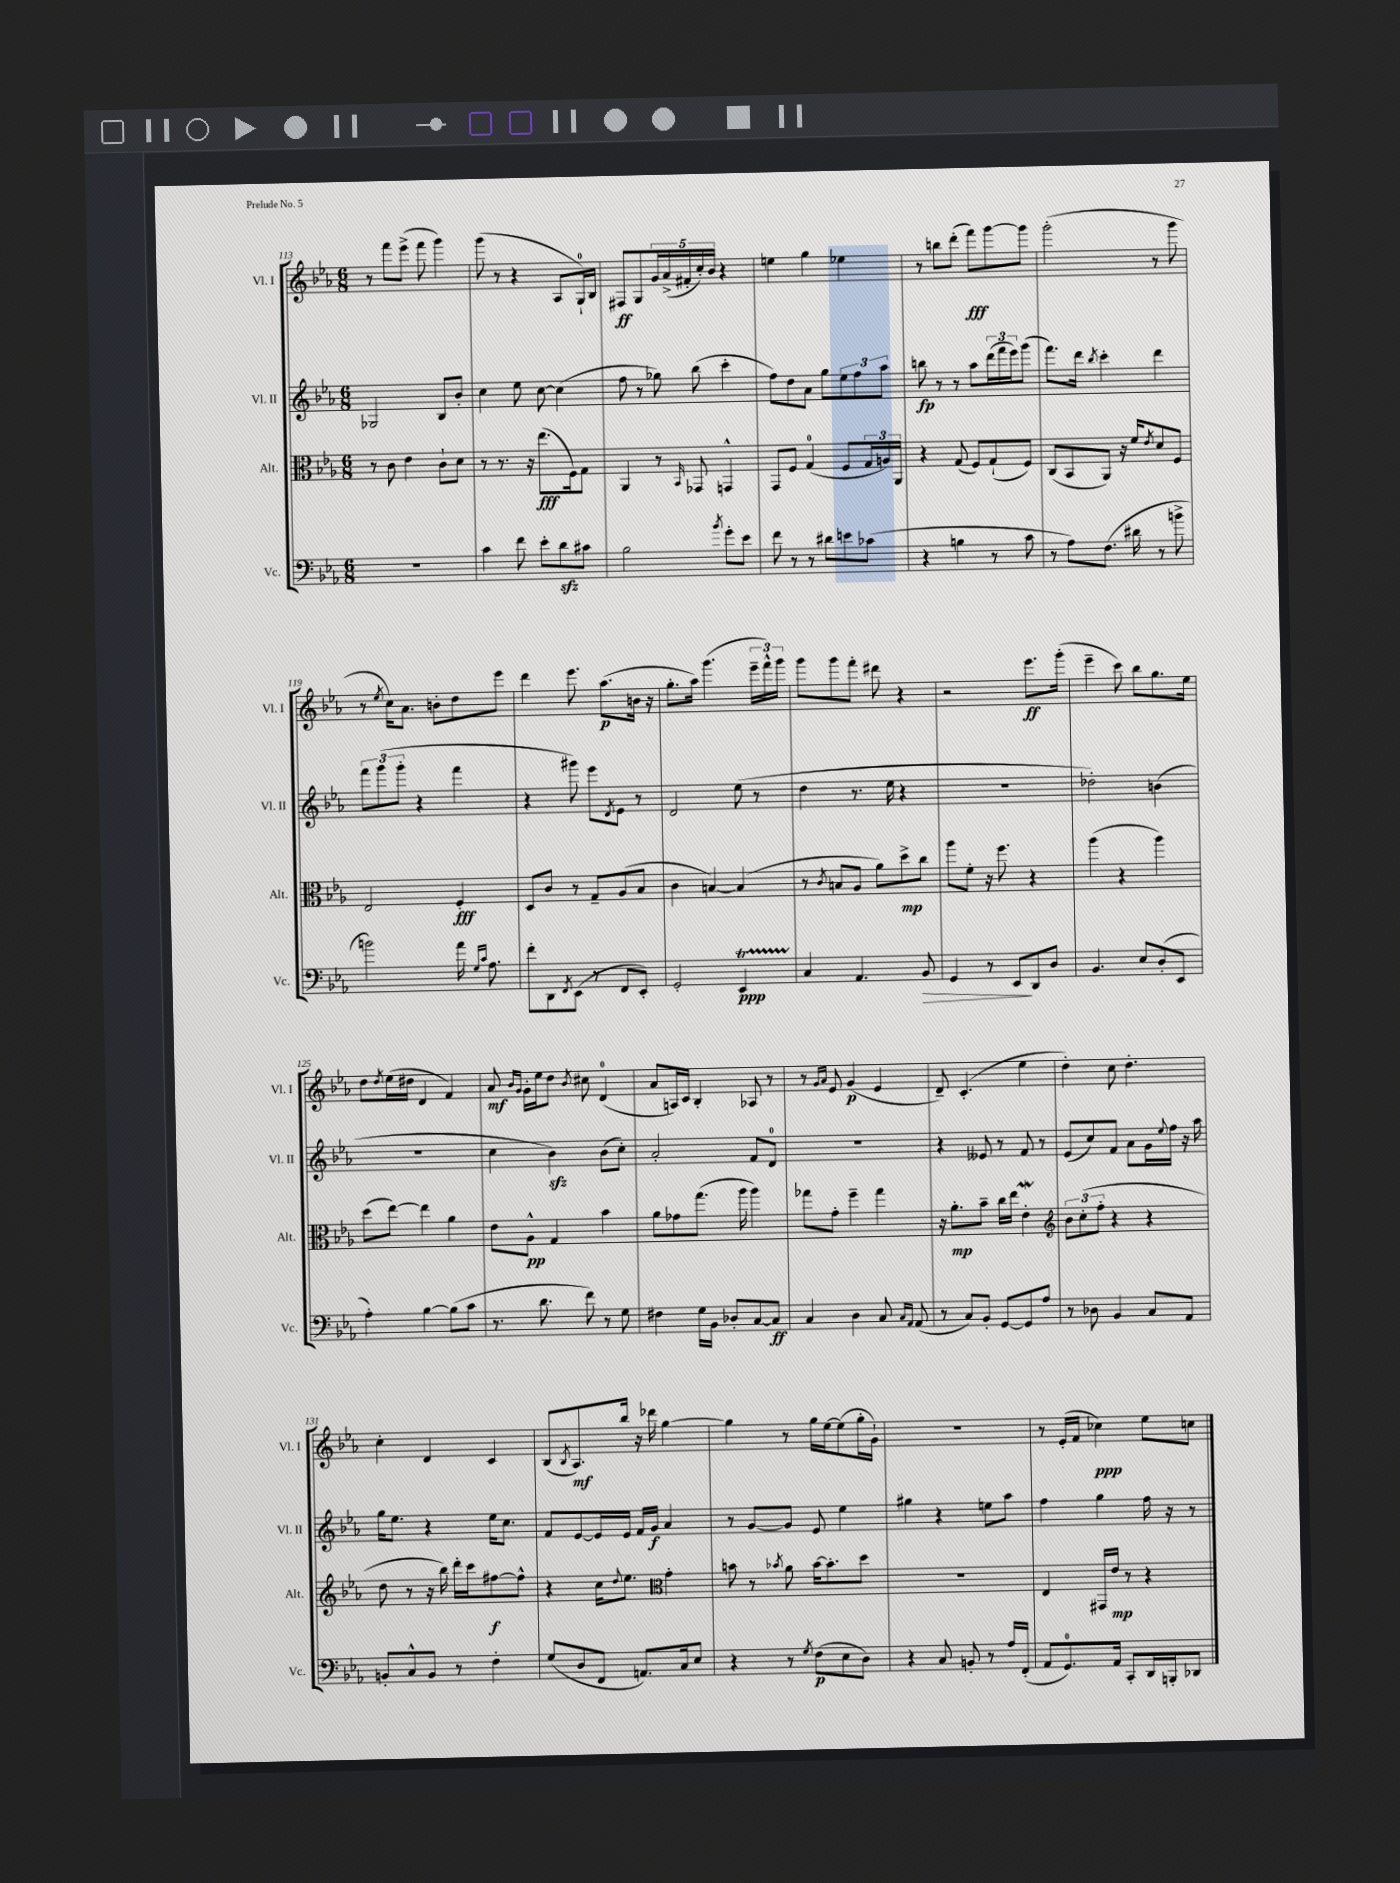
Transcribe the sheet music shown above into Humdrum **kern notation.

**kern	**kern	**kern	**kern
*staff4	*staff3	*staff2	*staff1
*clefF4	*clefC3	*clefG2	*clefG2
*k[b-e-a-]	*k[b-e-a-]	*k[b-e-a-]	*k[b-e-a-]
*M6/8	*M6/8	*M6/8	*M6/8
2.r	8r	2G-	8r
.	8c	.	8fff
.	4e-	.	(8eee-^
.	.	.	8fff
.	8c`	8B-	4ggg)
.	8d	8b-'	.
=	=	=	=
4c	8r	4cc	(8ggg
.	8.r	.	8r
8f	.	8ee-	4r
.	16r	.	.
8e-'	(8.ee-	[8cc	.
8d	.	(4cc]	8A-
.	16F)	.	.
8c#	8G	.	16G`)
.	.	.	16B-
=	=	=	=
2B-	4AA-	8ff	8F#
.	.	8r	8G
.	8r	8gg-)	20g
.	.	.	(20a-^
.	.	.	20f#'
.	16qqBB-	.	.
.	8GG-	(8bb-	.
.	.	.	20cc')
.	.	.	20b-
8qb-	.	.	.
8g'	4GG^^	4ccc'	4r
8e-	.	.	.
=	=	=	=
8f	8GG	8ff)	4ee
8r	8F	8dd	.
8r	(4G	8a-	4gg
8d#	.	8gg	.
8e	8F	12ee-	4ee-
.	.	12ff	.
(8c-	24G	.	.
.	24A)	12aa-	.
.	24AA-	.	.
=	=	=	=
4r	4r	8bb	8r
.	.	8r	8bb
4B	(8G	8r	(8ddd'
.	8F)	8aa-	8fff)
8r	(8G`	(24ddd	[8ggg
.	.	24fff	.
.	.	24eee-)	.
8c	8F)	(8ggg	8ggg]
=	=	=	=
8r	(8C	8.fff)	(2ggg'
8A-)	8BB-	.	.
.	.	16ddd	.
.	.	8qbb-	.
(8.F	8AA-)	4ccc'	.
.	16r	.	.
16d#	16f	.	.
.	8qe-	.	.
8r	8d	4ddd	8r
8b^	8F	.	8ggg
=	=	=	=
2b)	2E-	12fff	8r
.	.	(12ggg	.
.	.	.	8qee-
.	.	.	16cc)
.	.	12ggg'	.
.	.	.	8.a-
.	.	4r	.
.	.	.	8b'
16a-	4F'	4fff	8dd
16qqG	.	.	.
16qqc	.	.	.
8.A-	.	.	.
.	.	.	8eee-
=	=	=	=
8f'	8D	4r	4ddd
8DD	8c	.	.
8qFF	.	.	.
(8EE-	8r	8ggg#)	8.eee-
8r	8G~	8eee-	.
.	.	.	(8.aa-
.	.	8qd	.
8FF	(8A-	8e-	.
8EE-')	8B-	8r	16b
.	.	.	16r
=	=	=	=
2GG'	4c	2d	8.gg'
.	.	.	16aa-)
.	[4B)	.	(4.ggg
4EE-	(4B]	(8ee-	.
.	.	8r	24eee-~
.	.	.	24fff^^)
.	.	.	24ggg
=	=	=	=
4C	8r	4dd	8ggg
.	8qc	.	.
.	8B	.	8ggg
4.AA-	8A-	8.r	8fff'
.	8a-)	.	8ddd#
.	.	16ee-	.
.	8dd^	4r	4r
8BB-	8cc	.	.
=	=	=	=
4GG	8aa-	2.r	2r
.	8f'	.	.
8r	16r	.	.
.	8.ff	.	.
8EE-	.	.	.
8DD	4r	.	8.eee-
8D	.	.	.
.	.	.	(16ggg'
=	=	=	=
4.BB-	(4aa-	2dd-')	4eee-~
.	4r	.	8ccc)
8E-	.	.	8bb-
(8D'	4aa-)	(4b	8.gg
8EE-	.	.	.
.	.	.	16ee-
=	=	=	=
4A-')	(8dd	2.r	8dd
.	.	.	8qdd
.	[8ee-)	.	(16ee-
.	.	.	16dd#
[4B-	4ee-]	.	4d
(8B-]	4a-	.	4f)
8c	.	.	.
=	=	=	=
8.r	8e-	4cc	8a-
.	.	.	16qqb-
.	.	.	16qqg
.	8A-^^	.	16g'
8.d	.	.	16ee-
.	4G	4b-)	8dd
.	.	.	8qb-
8f)	.	.	8cc#
8r	4b-	(8b-	(4d
8G	.	8cc')	.
=	=	=	=
4F#	8a-	2a-'	8a-
.	8g-	.	16A)
.	.	.	16c
16G	(8.gg	.	4B-'
16BB-	.	.	.
8D-'	.	.	.
.	16aa-	.	.
[8C	4aa-)	8f	8A-
8C]	.	8d	8r
=	=	=	=
4C	8gg-	2.r	8r
.	.	.	16qqg
.	.	.	16qqa-
.	8g'	.	8e-
4D	4ff~	.	(4g
8C	4gg-	.	4e-
16qqC	.	.	.
16qqAA-	.	.	.
(8AA-	.	.	.
=	=	=	=
8r	16r	4r	8d~)
.	8.a-'	.	.
8C)	.	.	(4.c'
8BB-'	8b-~	8e--	.
[8GG	16cc	8r	.
.	16ee-	.	.
8GG]	4e-'	8f	4ee-
8A-	.	8r	.
=	=	=	=
*	*clefG2	*	*
8r	12b-	(8e-	4dd')
.	(12cc'	.	.
8D-	.	8cc)	.
.	12ff'	.	.
4BB-	4r	8f	8cc
.	.	8a-	4.dd'
8C	4r	16g	.
.	.	8qqee-	.
.	.	16ff	.
8AA-	.	16r	.
.	.	16aa-	.
=	=	=	=
8BB'	8dd	16gg	4cc'
.	.	8.ee-	.
8C^^	8r	.	.
8BB	16r	4r	4d
.	16bb-)	.	.
8r	16ddd'	.	.
.	16ccc	.	.
4F'	[8ff#	16ee-	4c
.	.	8.cc	.
.	8ff#^^]	.	.
=	=	=	=
(8G	4r	8f	(8B-
.	.	.	8qB-
8D	.	[8e-	8.A-)
8FF	16cc	16e-]	.
.	8qqdd	.	.
.	8.ee-	16e-	16bb-
8.AA)	.	16f	16r
.	.	16g	16ddd-
*	*clefC3	*	*
.	4g'	4a-	[4gg
16C	.	.	.
8E-	.	.	.
=	=	=	=
4r	8b	8r	4gg]
.	8r	[8g	.
.	8qb-	.	.
8r	8a-	8g]	8r
8qG	.	.	.
(8F	[16b-	8e-	16gg
.	8.b-']	.	[16ee-
8E-	.	4ee-	(8ee-]
8D)	8dd	.	16gg'
.	.	.	16g`)
=	=	=	=
4r	2.r	4gg#	2.r
8C	.	4r	.
8BB'	.	.	.
8r	.	8ee	.
16A-	.	8aa-	.
(16FF'	.	.	.
=	=	=	=
8AA-	4E-	4ff	8r
8.GG)	.	.	(16e-'
.	.	.	16f
.	16GG#	4gg	4cc-)
16AA-	16e-	.	.
8CC'	8r	.	.
16DD	4r	16ff	8ee-
16BBB'	.	16r	.
8DD-	.	8r	8cc
==	==	==	==
*-	*-	*-	*-
